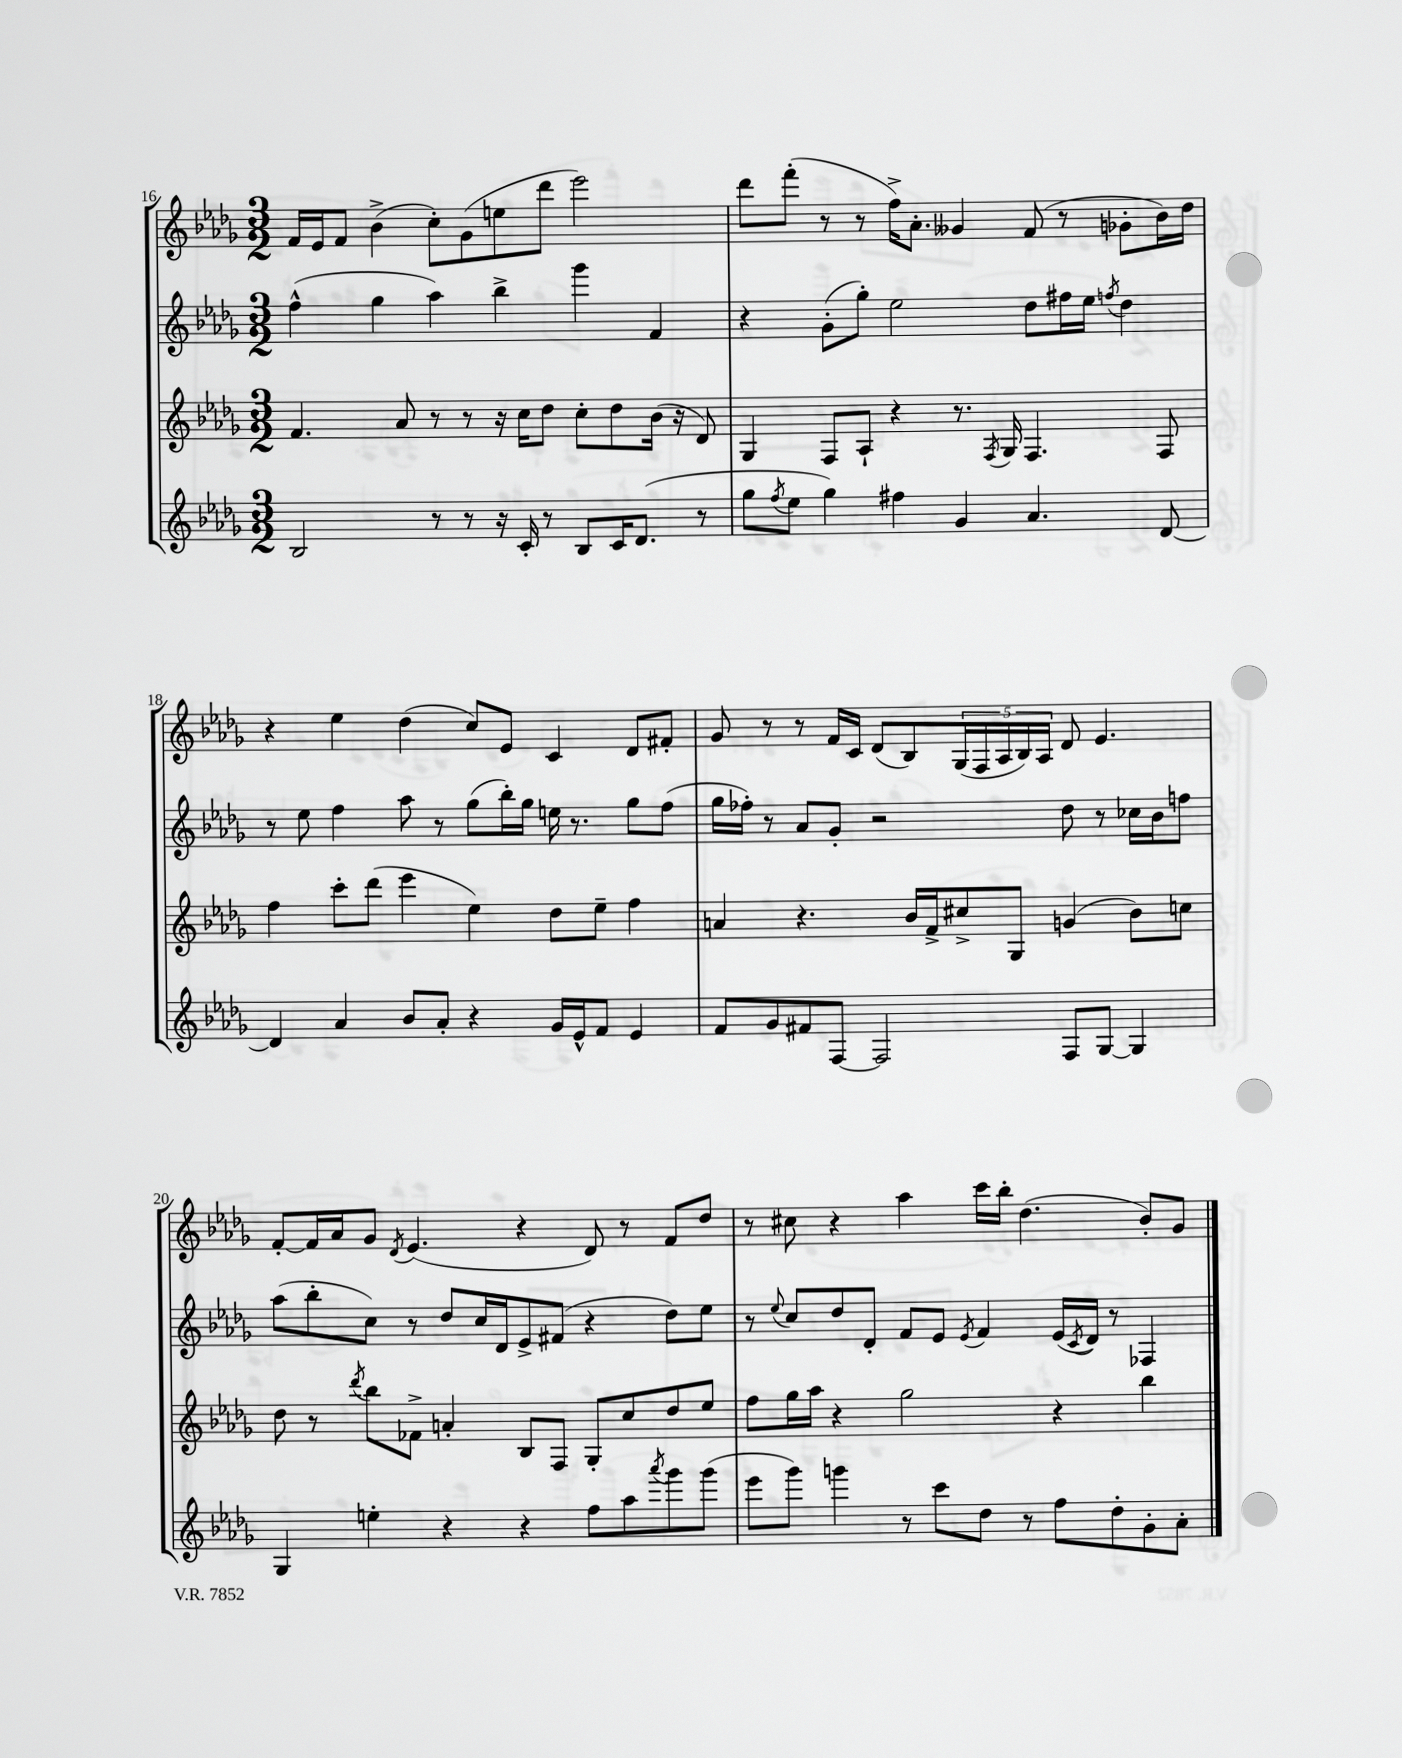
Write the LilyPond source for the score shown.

<<
\new StaffGroup <<
\new Staff = "s0" {
    \clef treble \key des \major \numericTimeSignature \time 3/2
    f'16 ees'16 f'8 bes'4->( c''8-.) ges'8( e''8 des'''8 ees'''2) |
    des'''8 f'''8-.( r8 r8 f''16->) aes'8.-. geses'4 f'8( r8 ges'8-. bes'16) des''16 |
    r4 ees''4 des''4( c''8) ees'8 c'4 des'8 fis'8-. |
    ges'8 r8 r8 f'16 c'16 des'8( bes8) \tuplet 5/4 { ges16( f16 aes16 bes16) aes16 } des'8 ees'4. |
    f'8~-. f'16 aes'16 ges'8 \acciaccatura { des'8 } ees'4.( r4 des'8) r8 f'8 des''8 |
    r8 cis''8 r4 aes''4 c'''16 bes''16-. des''4.( bes'8-.) ges'8 \bar "|." |
}
\new Staff = "s1" {
    \clef treble \key des \major \numericTimeSignature \time 3/2
    f''4-^( ges''4 aes''4) bes''4-> ges'''4 f'4 |
    r4 ges'8-.( ges''8-.) ees''2 des''8 fis''16 ees''16 \acciaccatura { f''8 } des''4 |
    r8 ees''8 f''4 aes''8 r8 ges''8( bes''16-.) ges''16 e''16 r8. ges''8 f''8( |
    ges''16 fes''16-.) r8 aes'8 ges'8-. r2 des''8 r8 ces''16 bes'16 f''8 |
    aes''8( bes''8-. c''8) r8 des''8 c''16 des'16 ees'8-> fis'8( r4 des''8) ees''8 |
    r8 \appoggiatura { ees''8 } c''8 des''8 des'8-. f'8 ees'8 \acciaccatura { ees'8 } f'4 ees'16( \acciaccatura { c'8 } des'16) r8 fes4 \bar "|." |
}
\new Staff = "s2" {
    \clef treble \key des \major \numericTimeSignature \time 3/2
    f'4. aes'8 r8 r8 r16 c''16 des''8 c''8-. des''8 bes'16( r16 des'8) |
    ges4 f8 aes8-! r4 r8. \acciaccatura { f8 } ges16 f4. f8 |
    f''4 c'''8-. des'''8( ees'''4 ees''4) des''8 ees''8-- f''4 |
    a'4 r4. bes'16 f'16-> cis''8-> ges8 g'4( bes'8) c''8 |
    des''8 r8 \acciaccatura { des'''8 } bes''8 fes'8-> a'4-. bes8 f8 ges8-. c''8 des''8 ees''8 |
    f''8 ges''16 aes''16 r4 ges''2 r4 bes''4 \bar "|." |
}
\new Staff = "s3" {
    \clef treble \key des \major \numericTimeSignature \time 3/2
    bes2 r8 r8 r16 c'16-. r8 bes8 c'16 des'8.( r8 |
    ges''8 \acciaccatura { f''8 } ees''8 ges''4) fis''4 ges'4 aes'4. des'8~ |
    des'4 aes'4 bes'8 aes'8-. r4 ges'16 ees'16-^ f'8 ees'4 |
    f'8 ges'8 fis'8 f8~ f2 f8 ges8~ ges4 |
    ges4 e''4-. r4 r4 f''8 aes''8 \acciaccatura { aes'''8 } ges'''8 ges'''8( |
    ees'''8 ges'''8) g'''4 r8 c'''8 des''8 r8 f''8 des''8-. ges'8-. aes'8-. \bar "|." |
}
>>
>>
\layout { \context { \Score currentBarNumber = #16 } }
